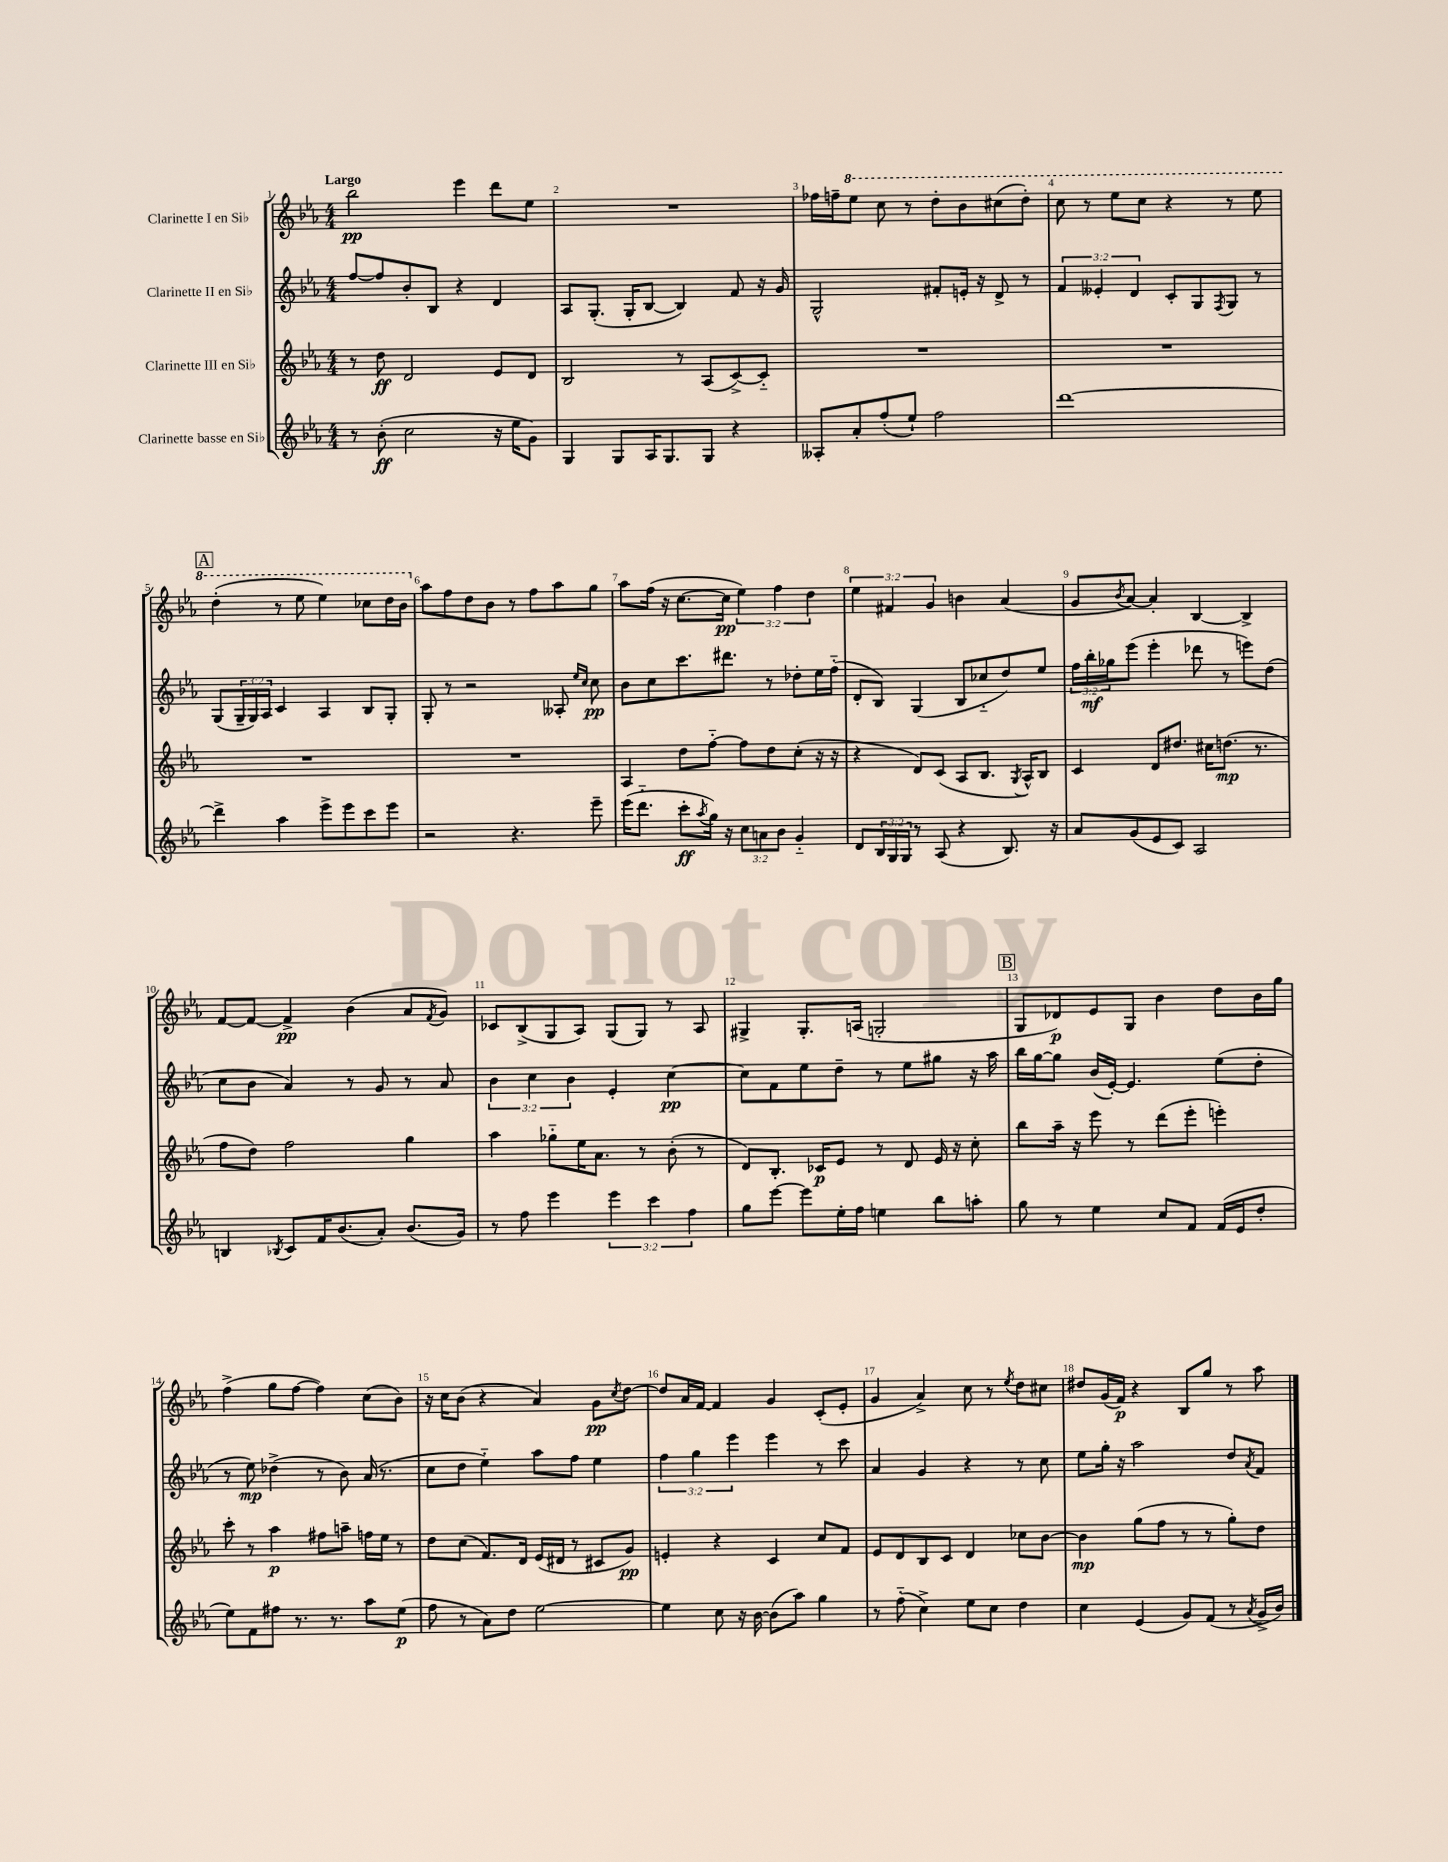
<<
\new StaffGroup <<
\new Staff = "s0" \with { instrumentName = "Clarinette I en Sib" } {
    \clef treble \key ees \major \numericTimeSignature \time 4/4 \override Staff.TupletNumber.text = #tuplet-number::calc-fraction-text \tempo "Largo"
    bes''2\pp ees'''4 d'''8 ees''8 |
    R1 |
    fes''16 f''16-- \ottava #1 ees'''8 c'''8 r8 d'''8-. bes''8 cis'''8( d'''8-.) |
    c'''8 r8 ees'''8 c'''8 r4 r8 ees'''8 |
    \mark \markup { \box "A" } d'''4-.( r8 ees'''8 ees'''4) ces'''8 d'''16 bes''16 \ottava #0 |
    aes''8 f''8 d''8 bes'8 r8 f''8 aes''8 g''8 |
    aes''8 f''16( r16 c''8.~ c''16\pp \tuplet 3/2 { ees''4) f''4 d''4 } |
    \tuplet 3/2 { ees''4 fis'4 g'4 } b'4 aes'4( |
    g'8 \acciaccatura { bes'8 } aes'8~) aes'4-. bes4~ bes4-> |
    f'8~ f'8~ f'4->\pp bes'4( aes'8 \acciaccatura { f'8 } g'8) |
    ces'8 bes8->( g8 aes8) g8( g8) r8 aes8 |
    gis4-> gis8.-. a16( g2-. |
    \mark \markup { \box "B" } g8 des'8\p) ees'8 g8 bes'4 d''8 bes'16 g''16 |
    f''4->( g''8 f''8~ f''4) c''8( bes'8) |
    r16 c''16 bes'8( r4 aes'4) g'8\pp \acciaccatura { c''8 } d''8~ |
    d''8 aes'16 f'16~ f'4 g'4 c'8-.( ees'8-. |
    g'4 aes'4->) c''8 r8 \acciaccatura { ees''8 } d''8 cis''8 |
    dis''8 g'16( f'16\p) r4 bes8 g''8 r8 aes''8 \bar "|." |
}
\new Staff = "s1" \with { instrumentName = "Clarinette II en Sib" } {
    \clef treble \key ees \major \numericTimeSignature \time 4/4 \override Staff.TupletNumber.text = #tuplet-number::calc-fraction-text
    f''8~ f''8 bes'8-. bes8 r4 d'4 |
    aes8 g8.-.( g16-. bes8~ bes4) f'8 r16 g'16 |
    g2-^ fis'8-. e'16-. r16 d'8-> r8 |
    \tuplet 3/2 { f'4 eeses'4-. d'4 } c'8-. g8 \acciaccatura { f8 } g8 r8 |
    \mark \markup { \box "A" } g8( \tuplet 3/2 { g16-- g16) aes16 } c'4 aes4 bes8 g8-. |
    g8-. r8 r2 aeses8-. \grace { ees''16 c''16 } c''8\pp |
    bes'8 c''8 c'''8. dis'''8. r8 des''8-. ees''16 f''16-_( |
    d'8-. bes8) g4( bes8 ces''8-_ d''8) ees''8 |
    \tuplet 3/2 { f''16 bes''16-.\mf ges''16 } ees'''8( ees'''4-. des'''8 r8 e'''8) d''8( |
    c''8 bes'8 aes'4) r8 g'8 r8 aes'8 |
    \tuplet 3/2 { bes'4 c''4 bes'4 } ees'4-. c''4~\pp |
    c''8 f'8 ees''8 d''8-- r8 ees''8 gis''8 r16 aes''16 |
    \mark \markup { \box "B" } bes''16 g''16~ g''8 bes'16( ees'16~-.) ees'4. ees''8( d''8-. |
    r8 ees''8\mp) des''4->( r8 bes'8) aes'16( r8. |
    c''8 d''8 ees''4-_) aes''8 f''8 ees''4 |
    \tuplet 3/2 { f''4 g''4 ees'''4 } ees'''4 r8 c'''8 |
    aes'4 g'4 r4 r8 c''8 |
    ees''8 g''16-. r16 aes''2 d''8 \acciaccatura { aes'8 } f'8 \bar "|." |
}
\new Staff = "s2" \with { instrumentName = "Clarinette III en Sib" } {
    \clef treble \key ees \major \numericTimeSignature \time 4/4
    r8 d''8\ff d'2 ees'8 d'8 |
    bes2 r8 aes8( c'8~->) c'8-_ |
    R1 |
    R1 |
    \mark \markup { \box "A" } R1 |
    R1 |
    aes4 d''8 f''8~-_ f''8 d''8 c''8-.( r16 r16 |
    r4 d'8) c'8( aes8 bes8. \acciaccatura { g8 } aes16-^) bes8 |
    c'4 d'8 dis''8. cis''16 d''8.\mp( r8. |
    f''8 d''8) f''2 g''4 |
    aes''4 ges''8-_ ees''16 aes'8. r8 bes'8-.( r8 |
    d'8) bes8.-. ces'16\p ees'8 r8 d'8 ees'16 r16 c''8-. |
    \mark \markup { \box "B" } bes''8 aes''16-- r16 ees'''8 r8 d'''8( ees'''8-. e'''4-.) |
    c'''8-. r8 aes''4\p fis''8 a''8-- f''16 ees''16 r8 |
    d''8 c''8( f'8.) d'16 ees'16( dis'16 r8 cis'8 g'8\pp) |
    e'4-. r4 c'4 c''8 f'8 |
    ees'8 d'8 bes8 c'8 d'4 ces''8 bes'8~ |
    bes'4\mp g''8( f''8 r8 r8 g''8-.) d''8 \bar "|." |
}
\new Staff = "s3" \with { instrumentName = "Clarinette basse en Sib" } {
    \clef treble \key ees \major \numericTimeSignature \time 4/4 \override Staff.TupletNumber.text = #tuplet-number::calc-fraction-text
    r8 bes'8-.\ff( c''2 r16 ees''16 g'8) |
    g4 g8 aes16 g8. g8 r4 |
    aeses8-. aes'8-. f''8-.( ees''8-!) f''2 |
    d'''1~ |
    \mark \markup { \box "A" } d'''4-> aes''4 ees'''8-> ees'''8 c'''8 ees'''8 |
    r2 r4. ees'''8-- |
    ees'''16( d'''8.-_ c'''8-.\ff \acciaccatura { aes''8 } g''16) r16 \tuplet 3/2 { c''8 a'8 bes'8 } g'4-_ |
    d'8 \tuplet 3/2 { bes16 g16 g16 } r8 aes8( r4 bes8.) r16 |
    aes'8 g'8( ees'8 c'8) aes2 |
    b4 \acciaccatura { bes8 } c'8 f'16 bes'8.( aes'8-.) bes'8.( g'16) |
    r8 f''8 ees'''4 \tuplet 3/2 { ees'''4 c'''4 f''4 } |
    g''8 ees'''8~ ees'''8 ees''16-. f''16 e''4 bes''8 a''8-. |
    \mark \markup { \box "B" } g''8 r8 ees''4 c''8 f'8 f'16( ees'16 d''8-. |
    ees''8) f'8 fis''8 r8. r8. aes''8 ees''8\p( |
    f''8 r8 aes'8) d''8 ees''2~ |
    ees''4 c''8 r16 bes'16~ bes'8( aes''8) g''4 |
    r8 f''8-_( c''4->) ees''8 c''8 d''4 |
    c''4 ees'4( g'8) f'8( r8 \acciaccatura { aes'8 } g'16-> bes'16) \bar "|." |
}
>>
>>
\layout { \context { \Score \override BarNumber.break-visibility = ##(#f #t #t) barNumberVisibility = #all-bar-numbers-visible } }
